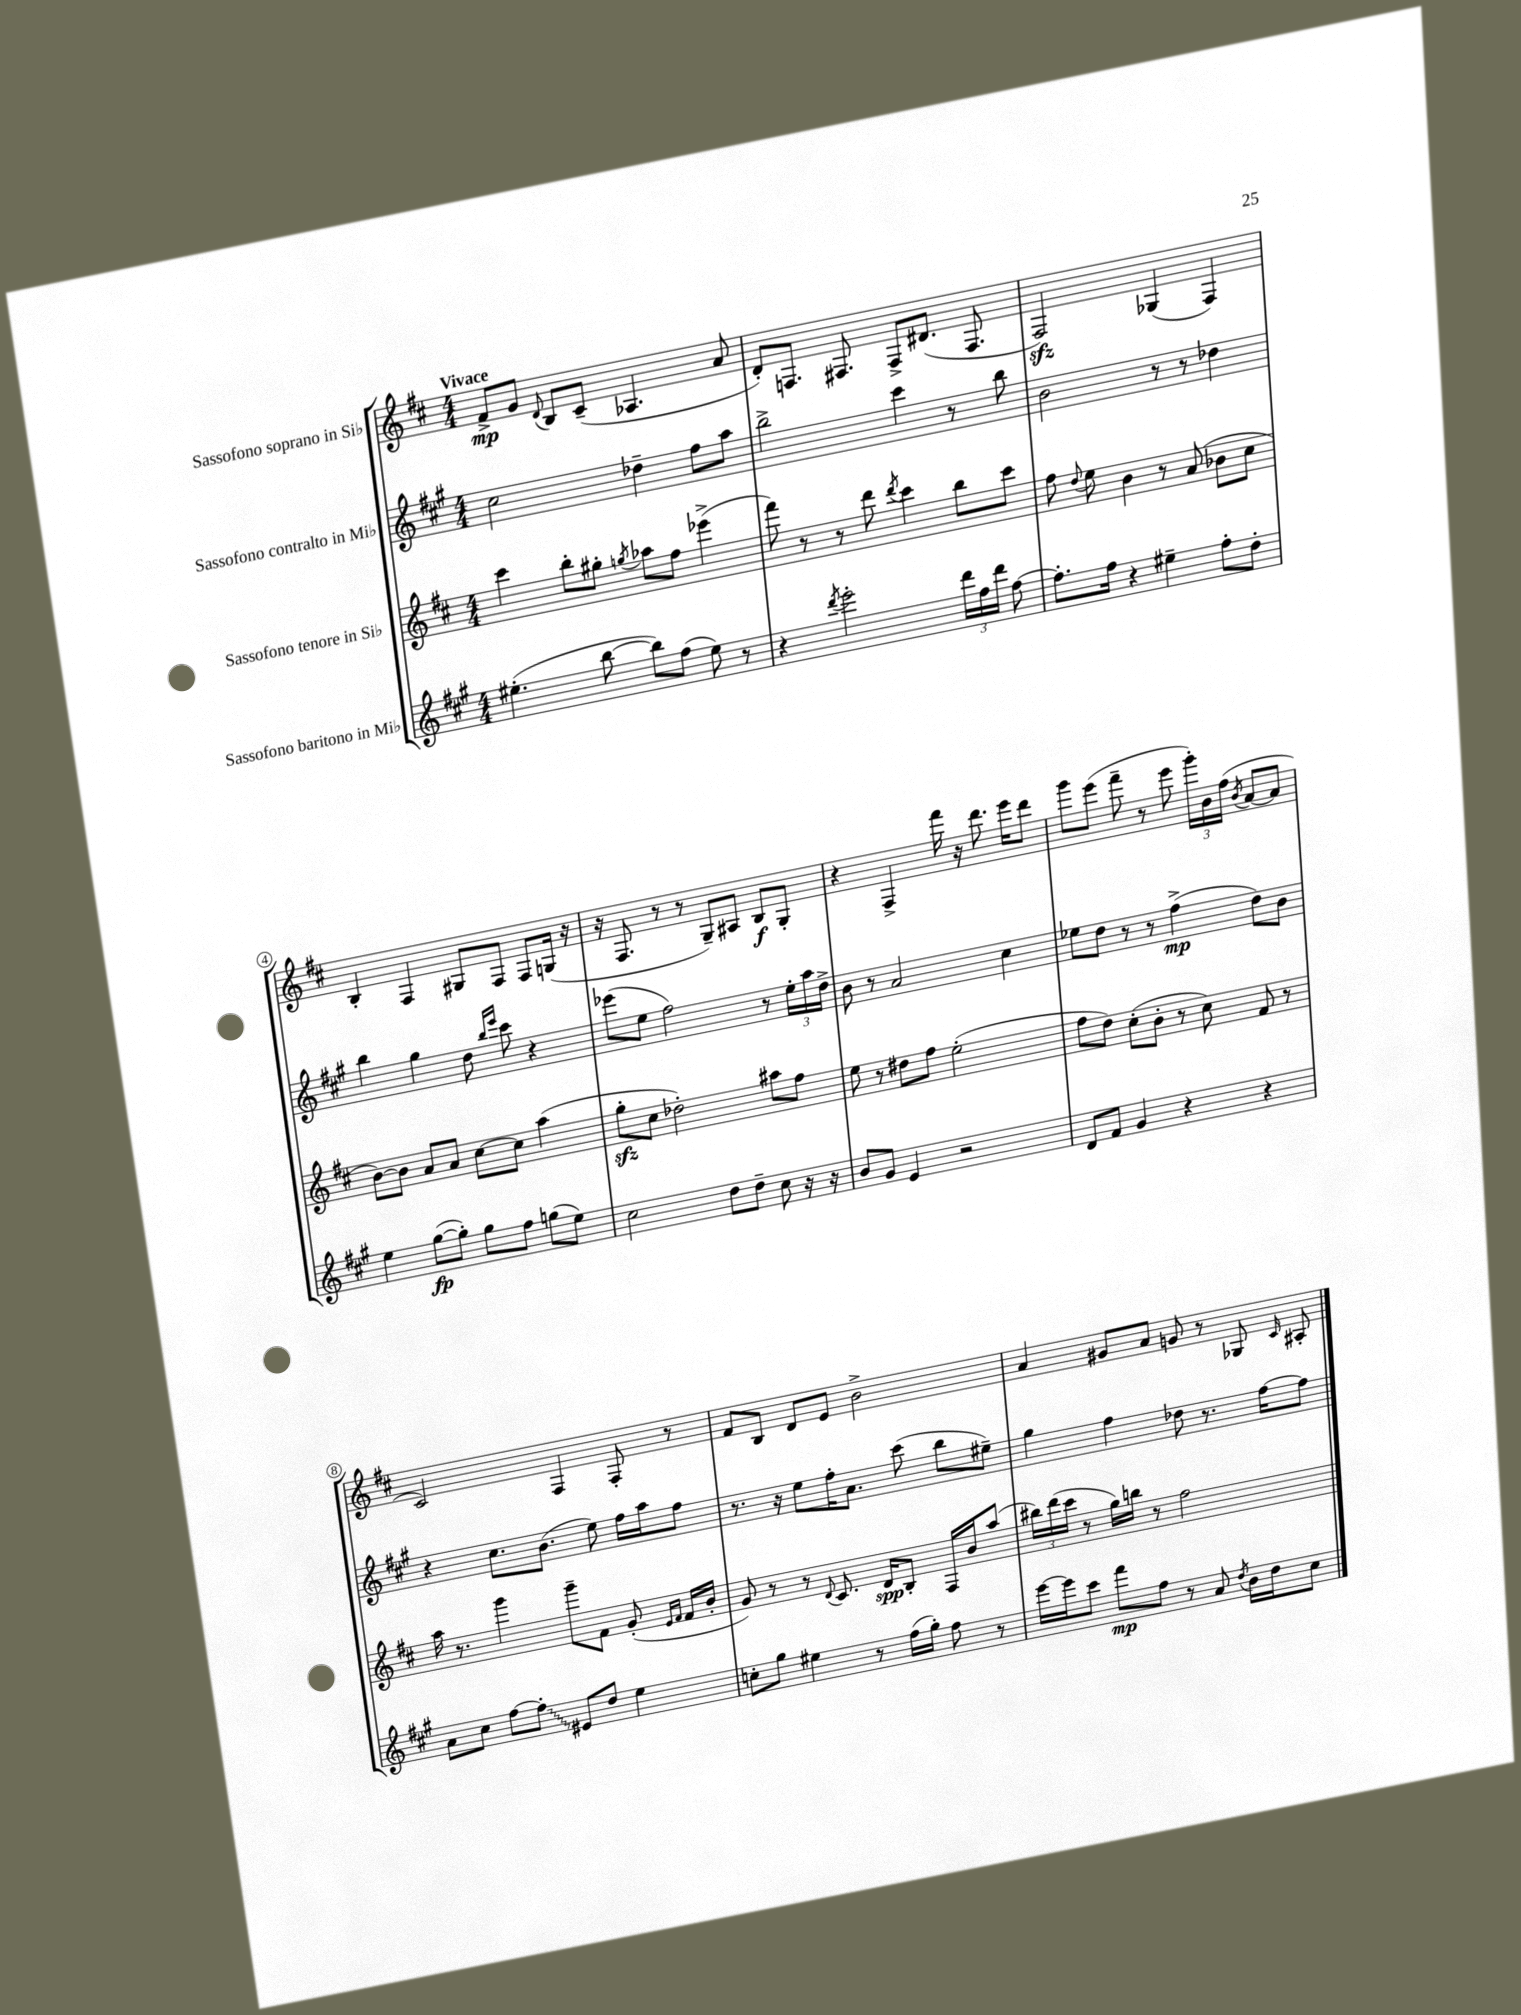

**kern	**kern	**kern	**kern
*staff4	*staff3	*staff2	*staff1
*clefG2	*clefG2	*clefG2	*clefG2
*k[f#c#g#]	*k[f#c#]	*k[f#c#g#]	*k[f#c#]
*M4/4	*M4/4	*M4/4	*M4/4
(4.ee#'	4ccc#	2cc#	8f#^
.	.	.	8g
.	.	.	8qqd
.	8bb'	.	8B
[8bb	8gg#'	.	(8c#~
.	8qgg	.	.
8bb])	8aa-	4dd-~	4.A-
(8ff#	8ff#	.	.
8ee#)	(4eee-^	8ff#	.
8r	.	8aa	8a
=	=	=	=
4r	8fff#)	2bb^	8d')
.	8r	.	8.F
8qddd	.	.	.
2eee'	8r	.	.
.	.	.	8.F#
.	8ddd	.	.
.	8qddd	.	.
.	4ccc#	4ccc#	8F#^
.	.	.	(8.d#
24ddd	8bb	8r	.
24ff#	.	.	.
.	.	.	8.F#
24ddd	.	.	.
[8ff#	8ccc#	8bb	.
=	=	=	=
8.ff#']	8ff#	2b	2F#)
.	8qqdd	.	.
.	8ee	.	.
16ff#	.	.	.
4r	4b	.	.
4ee#~	8r	8r	(4G-
.	(8a	8r	.
8ff#'	8b-	4dd-	4F#)
8dd'	8cc#	.	.
=	=	=	=
4ee	[8b)	4bb	4B'
.	8b]	.	.
([8gg#	8a	4gg#	4F#
8gg#'])	8a	.	.
8gg#	[8cc#	8dd	8G#
.	.	16qqbb	.
.	.	16qqeee	.
8ff#	8cc#]	8ccc#	8F#
(8gg	(4aa	4r	8F#
8ee)	.	.	(16G
.	.	.	16r
=	=	=	=
2cc#	8gg'	(8eee-	16r
.	.	.	8.F#
.	8cc#	8ee	.
.	2dd-')	2ff#)	8r
.	.	.	8r
8dd	.	.	8G~)
8dd~	.	.	8A#
8cc#	8aa#	8r	8B
16r	8ff#	24ee'	8G'
.	.	24aa	.
16r	.	.	.
.	.	24dd^	.
=	=	=	=
8b	8ee	8b	4r
8g#	8r	8r	.
4e	8dd#	2a	4F#^
.	8ff#	.	.
2r	(2ee'	.	16fff#
.	.	.	16r
.	.	.	8.ddd
.	.	4cc#	.
.	.	.	16eee
.	.	.	8ddd
=	=	=	=
8d	8ff#	8ee-	8ggg
8f#	8dd)	8dd	(8eee
4g#	(8cc#'	8r	8fff#~
.	8b'	8r	8r
4r	8r	(4ff#^	8eee
.	8cc#)	.	24ggg')
.	.	.	24b
.	.	.	(24ff#
.	.	.	8qb
4r	8f#	8dd)	[8a
.	8r	8b	8a]
=	=	=	=
8a	16aa	4r	2c#)
.	8.r	.	.
8cc#	.	.	.
[8ff#	4ggg	8.cc#	.
8ff#']	.	.	.
.	.	(8.b	.
8e#	8ggg~	.	4F#
8dd	8f#	8ee)	.
4ee	(8g'	16ff#	8F#'
.	.	16aa	.
.	16qqe	.	.
.	16qqf#	.	.
.	16f#	8ff#	8r
.	16b'	.	.
=	=	=	=
8cc'	8g)	8.r	8f#
8gg#	8r	.	8B
.	.	16r	.
4ee#	8r	8ee	8d
.	8qqd	.	.
.	8.c#	16ff#'	8e
.	.	8.a	.
8r	.	.	2b^
.	16d	.	.
(16ff#	8B'	(8ccc#	.
16gg#')	.	.	.
8ff#	16F#	8bb	.
.	16b	.	.
8r	(8aa	8ee#~)	.
=	=	=	=
[16eee	24bb#)	4gg#	4a
.	(24ddd	.	.
16eee]	.	.	.
.	24ccc#	.	.
8ccc#	8r	.	.
8fff#	16gg)	4ff#	8g#
.	16bb	.	.
8ff#	8r	.	8a
8r	2ff#	8dd-	8g
8a	.	8.r	8r
8qdd	.	.	.
16b	.	.	8G-
16dd	.	[16ff#	.
.	.	.	16qqc#
8cc#	.	8ff#]	8A#'
==	==	==	==
*-	*-	*-	*-
